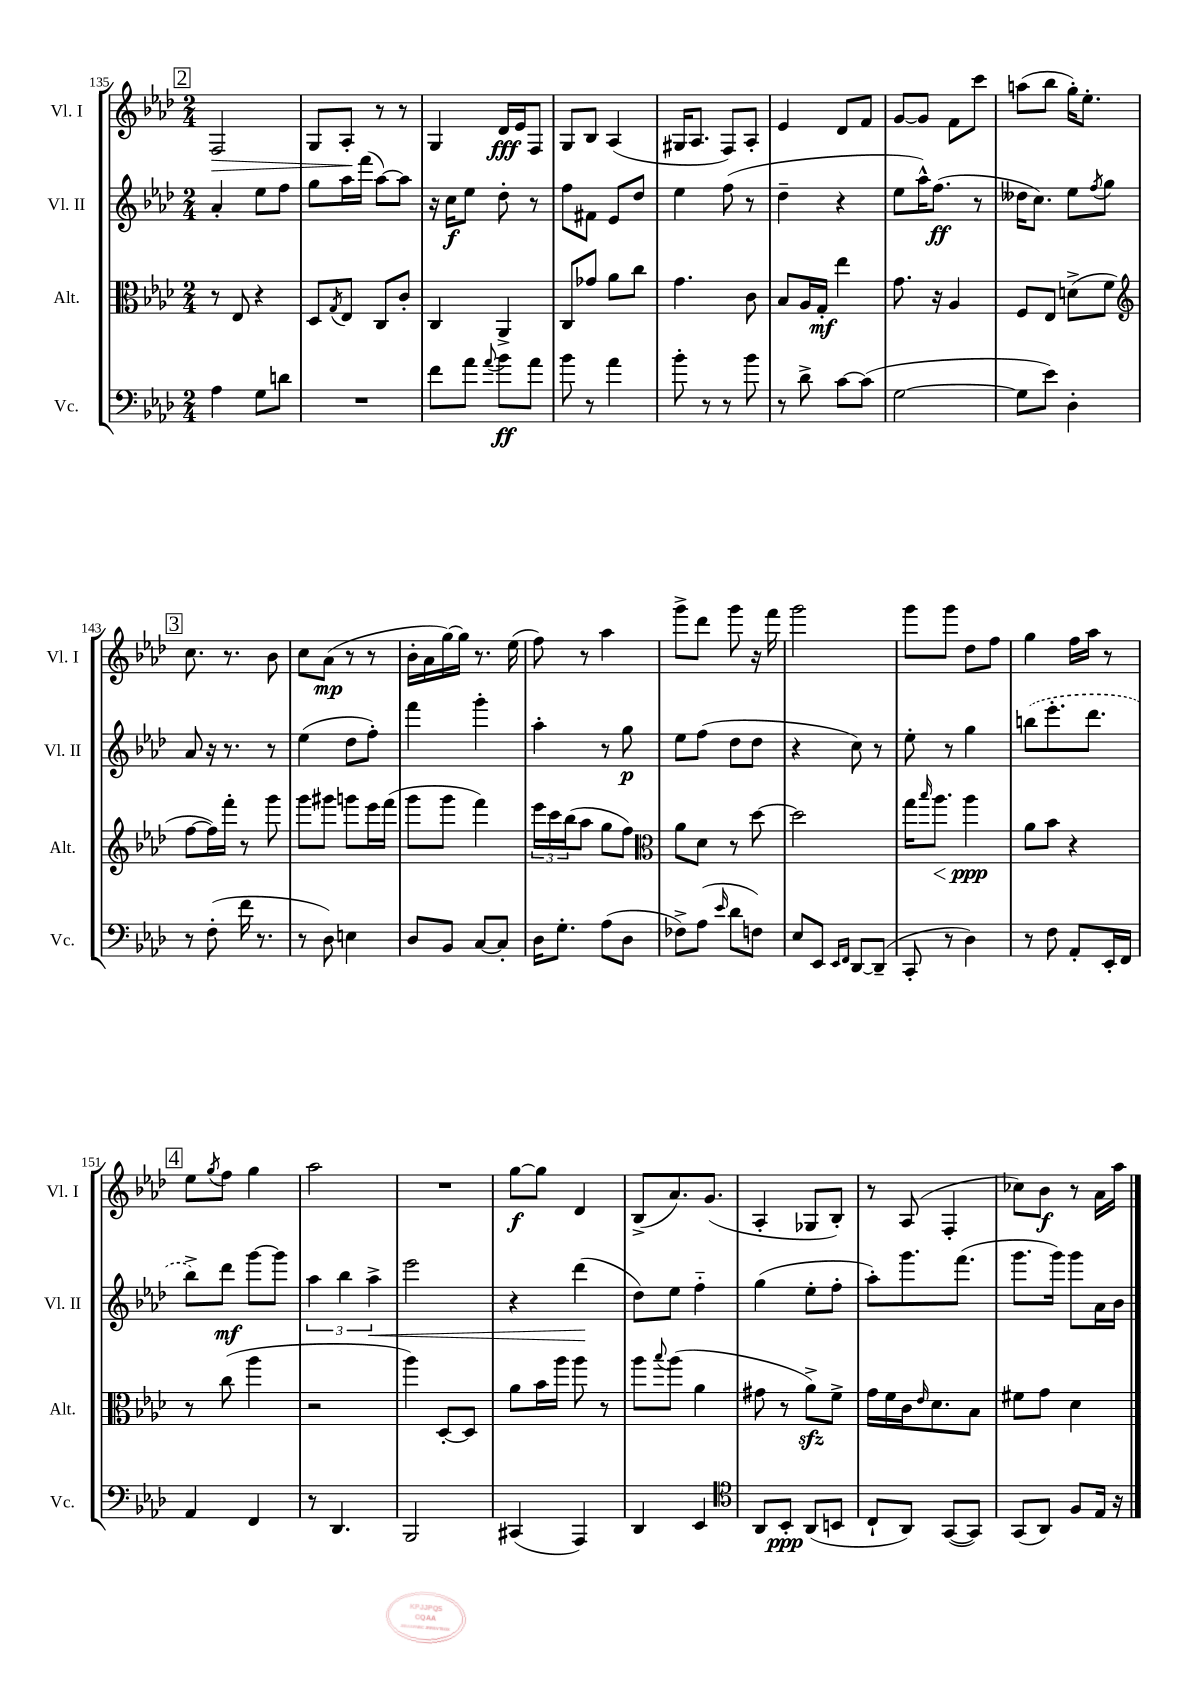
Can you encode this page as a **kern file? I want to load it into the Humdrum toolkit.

**kern	**kern	**kern	**kern
*staff4	*staff3	*staff2	*staff1
*clefF4	*clefC3	*clefG2	*clefG2
*k[b-e-a-d-]	*k[b-e-a-d-]	*k[b-e-a-d-]	*k[b-e-a-d-]
*M2/4	*M2/4	*M2/4	*M2/4
4A-	8r	4a-'	2F
.	8E-	.	.
8G	4r	8ee-	.
8d	.	8ff	.
=	=	=	=
2r	8D-	8gg	8G
.	8qG	.	.
.	8E-	16aa-	8A-'
.	.	(16fff	.
.	8C	[8aa-)	8r
.	8c'	8aa-]	8r
=	=	=	=
8f	4C	16r	4G
.	.	16cc	.
8a-	.	8ee-	.
8qqa-	.	.	.
8b-	4AA-^	8dd-'	16d-
.	.	.	16e-
8a-	.	8r	8F
=	=	=	=
8b-	8C	8ff	8G
8r	8g-	8f#	8B-
4a-	8a-	8e-	(4A-
.	8cc	8dd-	.
=	=	=	=
8b-'	4.g	4ee-	16G#
.	.	.	8.A-
8r	.	.	.
8r	.	(8ff	8F)
8b-	8c	8r	8A-'
=	=	=	=
8r	8B-	4dd-~	4e-
8d-^	16A-	.	.
.	16G'	.	.
[8c	4ee-	4r	8d-
(8c]	.	.	8f
=	=	=	=
[2G	8.g	8ee-	[8g
.	.	16aa-^^)	8g]
.	16r	(8.ff	.
.	4A-	.	8f
.	.	8r	8ccc
=	=	=	=
8G]	8F	16dd--	(8aa
.	.	8.cc)	.
8e-)	8E-	.	8bb-
4D-'	(8d^	8ee-	16gg')
.	.	.	8.ee-'
.	.	8qff	.
.	8f	8gg	.
=	=	=	=
*	*clefG2	*	*
8r	[8ff	8a-	8.cc
(8F'	16ff])	16r	.
.	16fff'	8.r	8.r
16f	8r	.	.
8.r	.	.	.
.	8ggg	8r	8b-
=	=	=	=
8r	8ggg	(4ee-	8cc
8D-)	8ggg#	.	(8a-
4E	8ggg	8dd-	8r
.	16eee-	8ff')	8r
.	(16fff	.	.
=	=	=	=
8D-	8ggg	4fff	16b-'
.	.	.	16a-
8BB-	8ggg	.	[16gg)
.	.	.	16gg]
[8C	4fff)	4ggg'	8.r
8C']	.	.	.
.	.	.	(16ee-
=	=	=	=
16D-	24eee-	4aa-'	8ff)
.	24ccc	.	.
8.G'	.	.	.
.	(24bb-	.	.
.	8aa-	.	8r
(8A-	8gg	8r	4aa-
8D-	8ff)	8gg	.
=	=	=	=
*	*clefC3	*	*
8F-^)	8a-	8ee-	8ggg^
(8A-	8d-	(8ff	8ddd-
16qqe-	.	.	.
8d-	8r	8dd-	8ggg
8F)	[8dd-	8dd-	16r
.	.	.	16fff
=	=	=	=
8E-	2dd-]	4r	2ggg
8EE-	.	.	.
16qqEE-	.	.	.
16qqFF	.	.	.
[8DD-	.	8cc)	.
(8DD-~]	.	8r	.
=	=	=	=
8CC'	16gg	8ee-'	8ggg
.	16qqbb-	.	.
.	8.aa-	.	.
8r	.	8r	8ggg
4D-)	4aa-	4gg	8dd-
.	.	.	8ff
=	=	=	=
8r	8a-	(8bb	4gg
8F	8b-	8.eee-'	.
8AA-'	4r	.	16ff
.	.	8.ddd-	16aa-
16EE-'	.	.	8r
16FF	.	.	.
=	=	=	=
4AA-	8r	8bb-^)	8ee-
.	.	.	8qgg
.	(8cc	8ddd-	8ff
4FF	4aa-	[8ggg	4gg
.	.	8ggg]	.
=	=	=	=
8r	2r	6aa-	2aa-
4.DD-	.	.	.
.	.	6bb-	.
.	.	6aa-^	.
=	=	=	=
2BBB-	4aa-)	2eee-	2r
.	[8D-'	.	.
.	8D-]	.	.
=	=	=	=
(4CC#	8a-	4r	[8gg
.	16b-	.	8gg]
.	16aa-	.	.
4AAA-)	8aa-	(4ddd-	4d-
.	8r	.	.
=	=	=	=
4DD-	8aa-	8dd-)	(8B-^
.	8qqbb-	.	.
.	(8aa-	8ee-	8.a-)
4EE-	4a-	4ff'~	.
.	.	.	(8.g
=	=	=	=
*clefC4	*	*	*
8AA-	8g#	(4gg	4A-'
8BB-'	8r	.	.
(8AA-	8a-^)	8ee-'	8G-
8BB	8f^	8ff'	8B-')
=	=	=	=
8C`	16g	8aa-')	8r
.	16f	.	.
8AA-)	16c	8.ggg	(8A-
.	16qqe-	.	.
.	8.d-	.	.
([8GG	.	.	4F'
.	.	(8.fff	.
8GG])	8B-	.	.
=	=	=	=
(8GG	8f#	8.ggg	8cc-)
8AA-)	8g	.	8b-
.	.	16ggg)	.
8F	4d-	8ggg	8r
16E-	.	16a-	16a-
16r	.	16b-	16aa-
==	==	==	==
*-	*-	*-	*-
